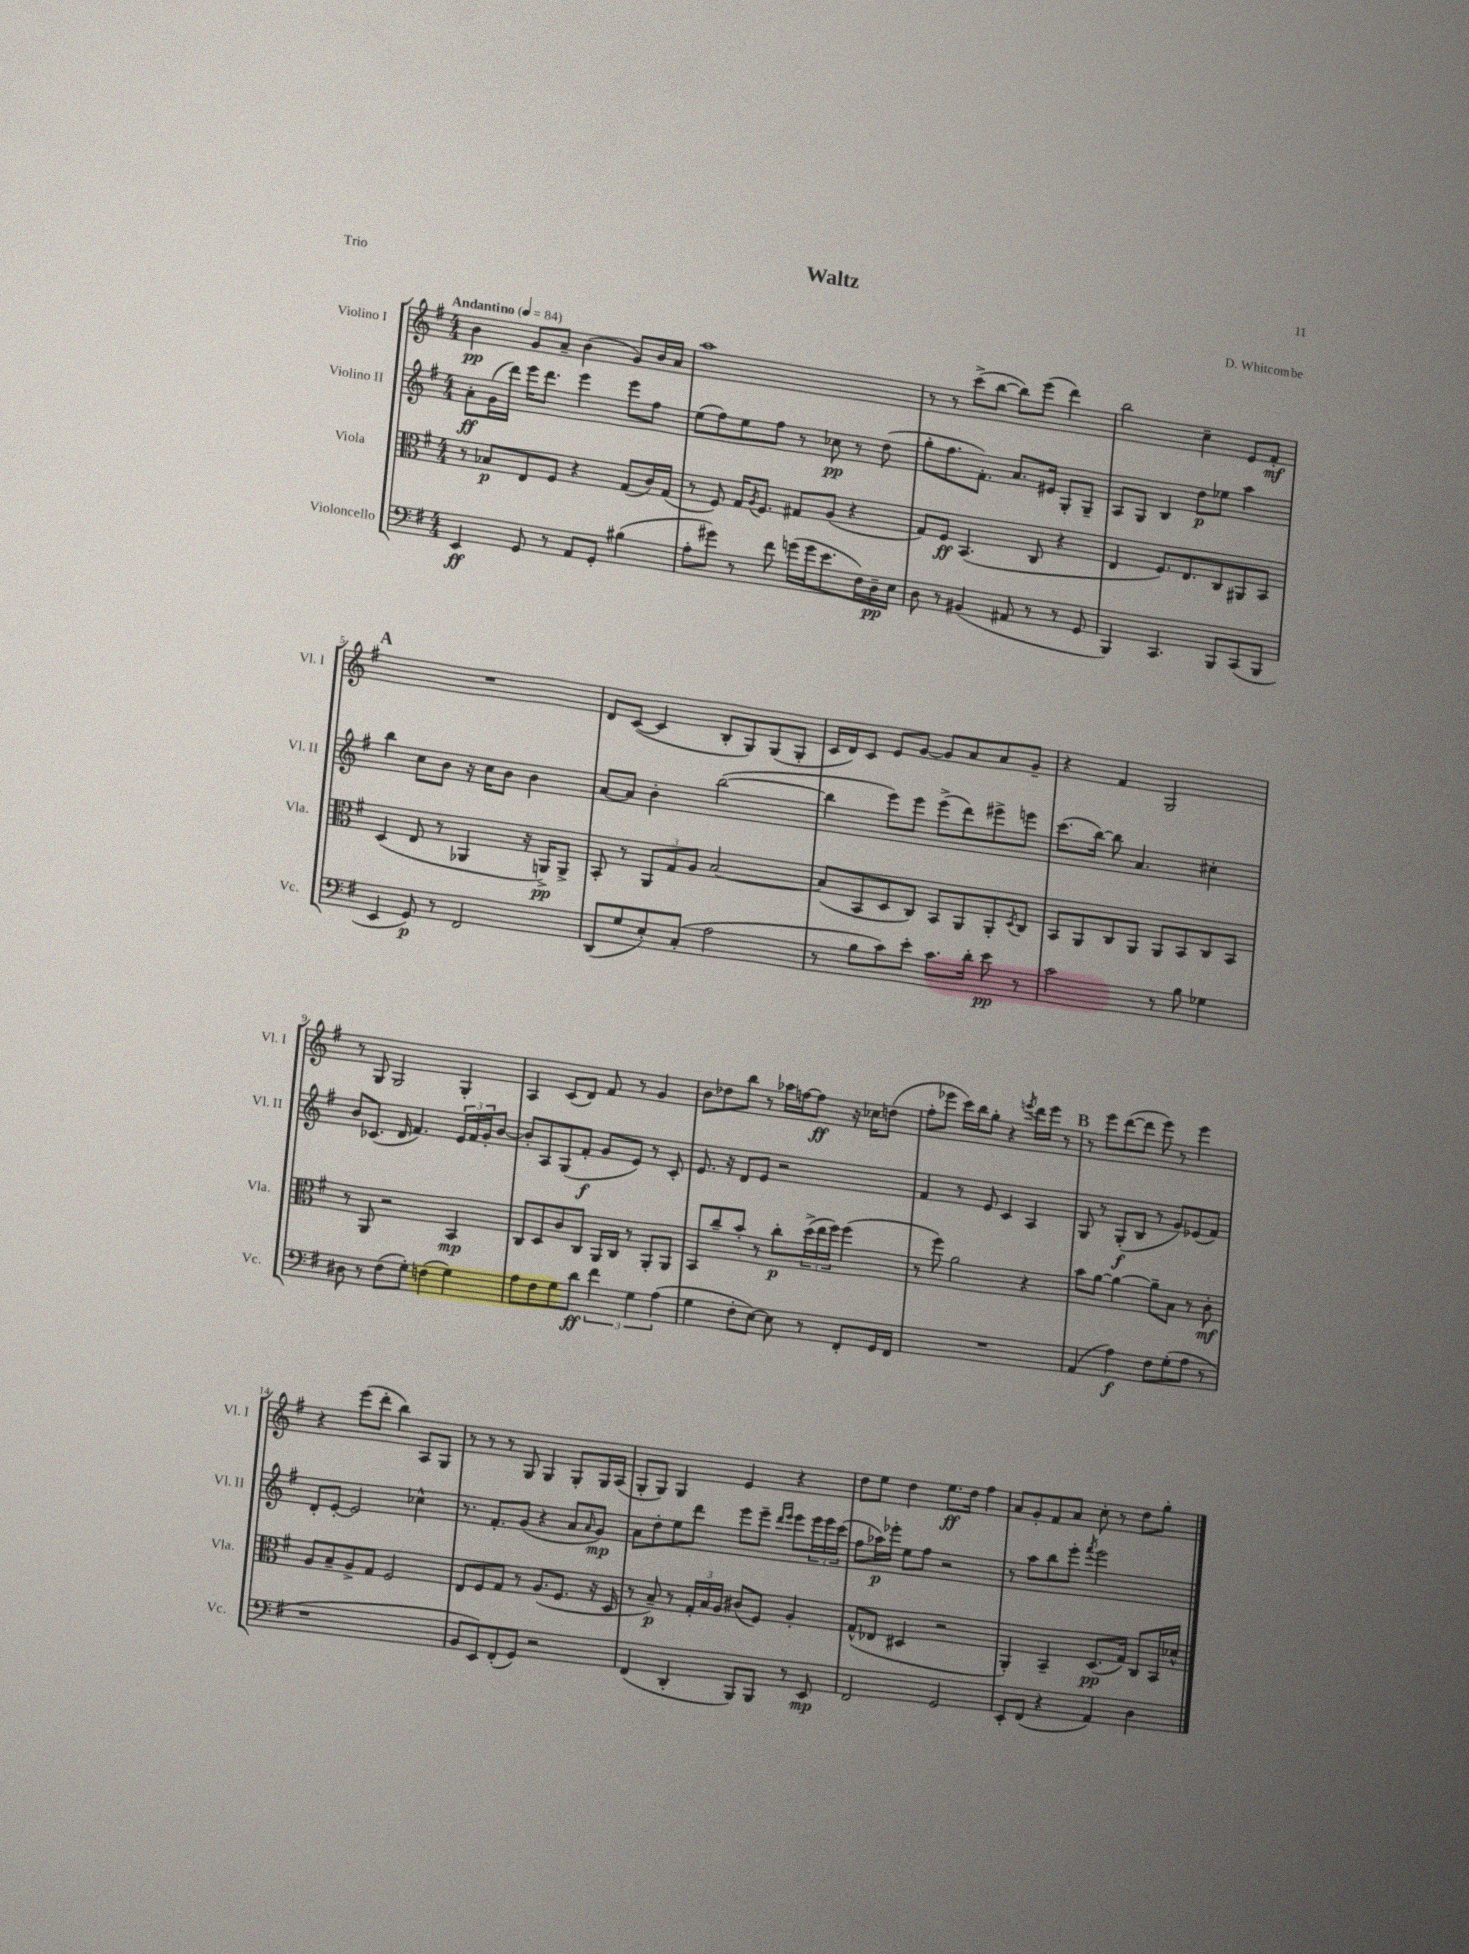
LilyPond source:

\header { title = "Waltz" composer = "D. Whitcombe" piece = "Trio" }
<<
\new StaffGroup <<
\new Staff = "s0" \with { instrumentName = "Violino I" shortInstrumentName = "Vl. I" } {
    \clef treble \key g \major \numericTimeSignature \time 4/4 \tempo "Andantino" 4 = 84
    b'4\pp g'8 a'8-- b'4( g'8) b'16 a'16 |
    a''1 |
    r8 r8 c'''8->( b''8~ b''8) e'''8( d'''4) |
    b''2 c''4-- e'8 fis'8-.\mf |
    \mark \markup { \bold "A" } R1 |
    d'8 c'8~( c'4 b8-. g8) g8( g8-. |
    c'16 d'16) c'8 e'8 g'8~ g'8 a'8 a'8 g'8-- |
    r4 fis'4 g2 |
    r8 g8 g2 g4-. |
    a4 c'8( d'8) fis'8 r8 g'4 |
    b'8 des''8 b''8 r8 aes''16 f''16~ f''8\ff r16 ces''16 d''8( |
    fis''8-. ees'''8 c'''16) b''16 g''8-. r4 \acciaccatura { e'''8 } d'''16 e'''16 r8 |
    \mark \markup { \bold "B" } r8 e'''8 d'''8~( d'''8 e'''8) r8 e'''4 |
    r4 e'''8( d'''8-. b''4) a8 g8 |
    r8 r8 r8 g8 g4 g8-. g16 a16( |
    g8-. g8) g4 e'4 r4 |
    d''8 e''8 d''4 e''8.\ff d''16 fis''4 |
    a'8 g'8-. fis'8 a'8 c''8-. r8 d''8 g''8-. \bar "|." |
}
\new Staff = "s1" \with { instrumentName = "Violino II" shortInstrumentName = "Vl. II" } {
    \clef treble \key g \major \numericTimeSignature \time 4/4
    a'8-.\ff g'16( d'''16) e'''16 d'''8. e'''4 e'''8 fis''8 |
    e''8( fis''8) e''8 fis''8 r8 ces''8\pp r8 d''8( |
    g''8-. fis''8. fis'8.-.) a'8. eis'16 g8-. g8-- |
    a8 g8 b4 d''8\p ees''8 a''4 |
    \mark \markup { \bold "A" } b''4 c''8 b'8 r16 c''16 b'8 b'4 |
    a'8~ a'8 b'4-. b''2~( |
    b''4 e'''8) e'''8 e'''8->( d'''8) eis'''8-> e'''8 |
    c'''8.( b''16~) b''8 a'4. cis''4-. |
    b'8 ces'8.( d'16 fis'4.) \tuplet 3/2 { e'16 fis'16 g'16-. } b'8~ |
    b'8-. a8 g8( fis'8-.\f g'8 e'8) r8 c'8-. |
    e'8. r16 d'8 e'8 r2 |
    fis'4 r8 e'8 c'4 a4 |
    \mark \markup { \bold "B" } g8 r8 g8-.\f( b8 r8 g'8) ees'8( fis'8) |
    d'8-. e'8~-. e'2 ces''4-^ |
    r8. fis'8.-. g'8( r4 a'8 \grace { a'16 } g'8\mp) |
    a'8 d''8-. e''8 d'''8 e'''8 e'''8-- \grace { d'''16 e'''16 } e'''8 \tuplet 3/2 { e'''16 e'''16 c'''16( } |
    fis''8 aes''16\p) ees'''16-. e''8 fis''8 r2 |
    r8 a''8 b''8 e'''8-. \acciaccatura { fis'''8 } e'''2 \bar "|." |
}
\new Staff = "s2" \with { instrumentName = "Viola" shortInstrumentName = "Vla." } {
    \clef alto \key g \major \numericTimeSignature \time 4/4
    r8 bes8\p e8 fis8 r4 g8( c'16) g16( |
    r8 fis8) g16 \acciaccatura { a8 } fis8. gis8 a8( r4 |
    g8) fis8\ff b,4.( c8 r4 |
    e4 fis8.) e8. c8 ais,8 b,8 |
    \mark \markup { \bold "A" } d4( e8 r8 aes,4 r16 a,16->\pp) a,8-> |
    b,8-. r8 \tuplet 3/2 { a,8 g8 a8 } b2~ |
    b8( b,8 d8 c8) b,8 a,8 a,8-. \acciaccatura { d8 } c8 |
    b,8 a,8 c8 a,8 a,8 b,8 c8 b,8 |
    r8 a,8 r2 b,4\mp |
    c8 d8 c'8 c8 a,16 c16 r8 a,8-. a,8 |
    b,8 c''8-- b'8-. r8 c''8-.\p \tuplet 3/2 { d''16->( e''16 fis''16) } fis''4( |
    r8 fis''8) a'2 r4 |
    \mark \markup { \bold "B" } b'8 a'8~ a'4~ a'8-- b8 r8 c'8-.\mf |
    a8 b8-- a8-> g8 fis2 |
    e8 fis8 g8 r8 a8.( fis8. r16 d16 |
    r8 b8--\p) r8 \tuplet 3/2 { g16-. b16 a16 } cis'8( fis8) a4-. |
    g8-^( ees8 dis4 r2 |
    a,4-.) b,4-- d8.\pp( g16) c8 b,16 des'16-^ \bar "|." |
}
\new Staff = "s3" \with { instrumentName = "Violoncello" shortInstrumentName = "Vc." } {
    \clef bass \key g \major \numericTimeSignature \time 4/4
    e,4\ff g,8 r8 a,8 g,8-. bis4( |
    a8-. gis'8) r8 fis'8 g'16( g'16 e'8. fis16) d16--\pp e16 |
    d8 r8 bis,4( ais,8 r8 r8 g,8 |
    b,,4) c,4. b,,8 c,8( b,,8 |
    \mark \markup { \bold "A" } e,4 g,8\p) r8 fis,2 |
    d,8( g8 e8-.) c8-.( a2 |
    r8 b8 c'8) e'8-. c'8. d'16-. e'8\pp r8 |
    c'2 r8 b8 ges4 |
    dis8 r8 fis8( g8-.) f4( g4) |
    a8 fis8 g8 d'8\ff \tuplet 3/2 { fis'4 g4 a4( } |
    g4 fis8-. e8~) e8 r8 fis,8-. g,16 fis,16 |
    R1 |
    \mark \markup { \bold "B" } a,4( a4\f) fis8 g8-.( a8 r8 |
    r1 |
    b,8 e,8) fis,8-.( g,8) r2 |
    fis,4( d,4-. b,,8) b,,8 r8 e,8\mp |
    fis,2 g,2 |
    e,8-. fis,8( r4 a,4) d4 \bar "|." |
}
>>
>>
